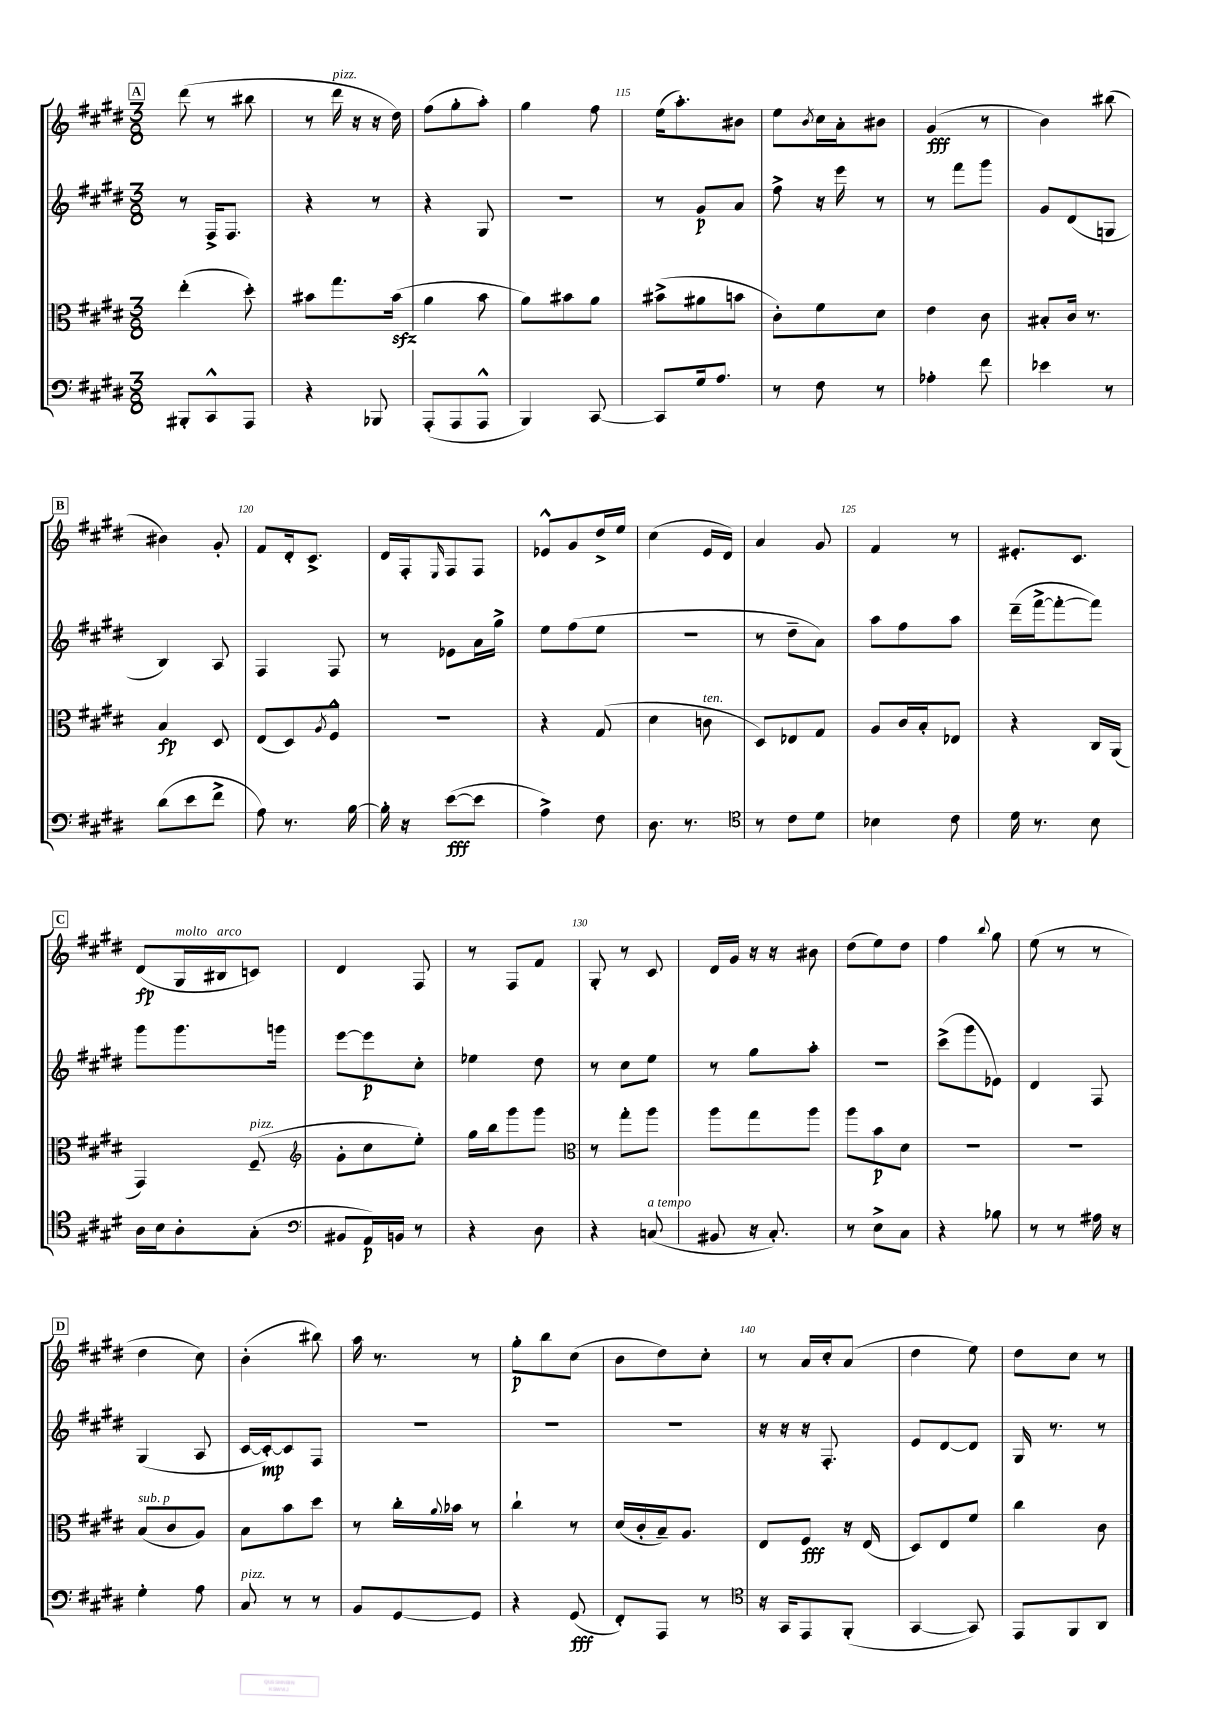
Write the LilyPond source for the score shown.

<<
\new StaffGroup <<
\new Staff = "s0" {
    \clef treble \key e \major \numericTimeSignature \time 3/8
    \mark \markup { \box "A" } dis'''8( r8 bis''8 |
    r8 dis'''16^\markup { \italic "pizz." } r16 r16 dis''16) |
    fis''8( gis''8-. a''8-.) |
    gis''4 fis''8 |
    e''16( a''8.-.) bis'8 |
    e''8 \acciaccatura { b'8 } cis''16 a'16-. bis'8 |
    gis'4\fff( r8 |
    b'4) bis''8( |
    \mark \markup { \box "B" } bis'4) gis'8-. |
    fis'8 dis'16-. cis'8.-> |
    dis'16 fis16-. \grace { e16 } fis8 fis8 |
    ees'8-^ gis'8 dis''16-> e''16 |
    cis''4( e'16 dis'16) |
    a'4 gis'8 |
    fis'4 r8 |
    eis'8.-. cis'8. |
    \mark \markup { \box "C" } dis'8\fp( gis16^\markup { \italic "molto" } bis16^\markup { \italic "arco" } c'8) |
    dis'4 fis8 |
    r8 fis8 fis'8 |
    gis8-. r8 cis'8 |
    dis'16 gis'16 r16 r16 bis'8 |
    dis''8( e''8) dis''8 |
    fis''4 \appoggiatura { b''8 } gis''8 |
    e''8( r8 r8 |
    \mark \markup { \box "D" } dis''4 cis''8) |
    b'4-.( bis''8) |
    a''16 r8. r8 |
    gis''8-.\p b''8 cis''8( |
    b'8 dis''8) cis''8-. |
    r8 a'16 cis''16-. a'8( |
    dis''4 e''8) |
    dis''8 cis''8 r8 \bar "|." |
}
\new Staff = "s1" {
    \clef treble \key e \major \numericTimeSignature \time 3/8
    \mark \markup { \box "A" } r8 fis16-> fis8. |
    r4 r8 |
    r4 gis8 |
    R4. |
    r8 gis'8\p a'8 |
    fis''8-> r16 e'''16 r8 |
    r8 fis'''8 gis'''8 |
    gis'8 dis'8( g8 |
    \mark \markup { \box "B" } b4) a8 |
    fis4 fis8 |
    r8 ees'8 a'16 gis''16-> |
    e''8 fis''8( e''8 |
    r4. |
    r8 dis''8-- a'8) |
    a''8 fis''8 a''8 |
    dis'''16--( fis'''16~-> fis'''8~-. fis'''8) |
    \mark \markup { \box "C" } gis'''8 gis'''8. g'''16 |
    e'''8~ e'''8\p cis''8-. |
    ees''4 dis''8 |
    r8 cis''8 e''8 |
    r8 gis''8 a''8-. |
    R4. |
    cis'''8->( gis'''8 ees'8) |
    dis'4 fis8 |
    \mark \markup { \box "D" } gis4( a8 |
    cis'16~ cis'16~-.\mp) cis'8 fis8 |
    R4. |
    R4. |
    R4. |
    r16 r16 r16 fis8.-. |
    e'8 dis'8~ dis'8 |
    gis16 r8. r8 \bar "|." |
}
\new Staff = "s2" {
    \clef alto \key e \major \numericTimeSignature \time 3/8
    \mark \markup { \box "A" } e''4-.( dis''8-.) |
    bis'8 gis''8. bis'16\sfz( |
    a'4 b'8 |
    a'8) bis'8 a'8 |
    bis'8->( ais'8 b'8 |
    cis'8-.) fis'8 dis'8 |
    e'4 cis'8 |
    bis8-. cis'16 r8. |
    \mark \markup { \box "B" } b4\fp dis8 |
    e8( dis8) \acciaccatura { a8 } fis8-^ |
    R4. |
    r4 gis8( |
    dis'4 c'8^\markup { \italic "ten." } |
    dis8) ees8 gis8 |
    a8 cis'16 b16-. ees8 |
    r4 cis16 a,16( |
    \mark \markup { \box "C" } gis,4) fis8--^\markup { \italic "pizz." }( |
    \clef treble gis'8-. cis''8 e''8-.) |
    gis''16 b''16 gis'''8 gis'''8 |
    \clef alto r8 gis''8-. a''8 |
    a''8 gis''8 a''8 |
    a''8 b'8\p dis'8 |
    R4. |
    R4. |
    \mark \markup { \box "D" } b8^\markup { \italic "sub. p" }( cis'8 a8) |
    b8 b'8 dis''8 |
    r8 cis''16-. \appoggiatura { a'8 } bes'16 r8 |
    cis''4-! r8 |
    dis'16( cis'16-. b16--) a8. |
    e8 fis8\fff r16 e16( |
    dis8) e8 fis'8 |
    cis''4 cis'8 \bar "|." |
}
\new Staff = "s3" {
    \clef bass \key e \major \numericTimeSignature \time 3/8
    \mark \markup { \box "A" } bis,,8-. cis,8-^ a,,8 |
    r4 bes,,8 |
    a,,8-.( a,,8 a,,8-^ |
    b,,4) cis,8~ |
    cis,8 gis16 a8. |
    r8 fis8 r8 |
    aes4-. fis'8 |
    ees'4 r8 |
    \mark \markup { \box "B" } dis'8( e'8 fis'8-> |
    a8) r8. b16~ |
    b16-. r16 e'8~\fff( e'8 |
    a4->) fis8 |
    dis8. r8. |
    \clef tenor r8 cis'8 dis'8 |
    bes4 cis'8 |
    dis'16 r8. b8 |
    \mark \markup { \box "C" } a16 b16 a8-. gis8-.( |
    \clef bass bis,8 a,16\p) b,16 r8 |
    r4 dis8 |
    r4 c8^\markup { \italic "a tempo" }( |
    bis,8 r16 cis8.-.) |
    r8 e8-> cis8 |
    r4 bes8 |
    r8 r8 ais16 r16 |
    \mark \markup { \box "D" } gis4-. a8 |
    cis8^\markup { \italic "pizz." } r8 r8 |
    b,8 gis,8~ gis,8 |
    r4 gis,8\fff( |
    fis,8-.) a,,8 r8 |
    \clef tenor r16 gis,16 e,8 fis,8-.( |
    gis,4~ gis,8) |
    e,8 fis,8 a,8 \bar "|." |
}
>>
>>
\layout { \context { \Score currentBarNumber = #111 \override BarNumber.break-visibility = ##(#f #t #t) barNumberVisibility = #(every-nth-bar-number-visible 5) } }
